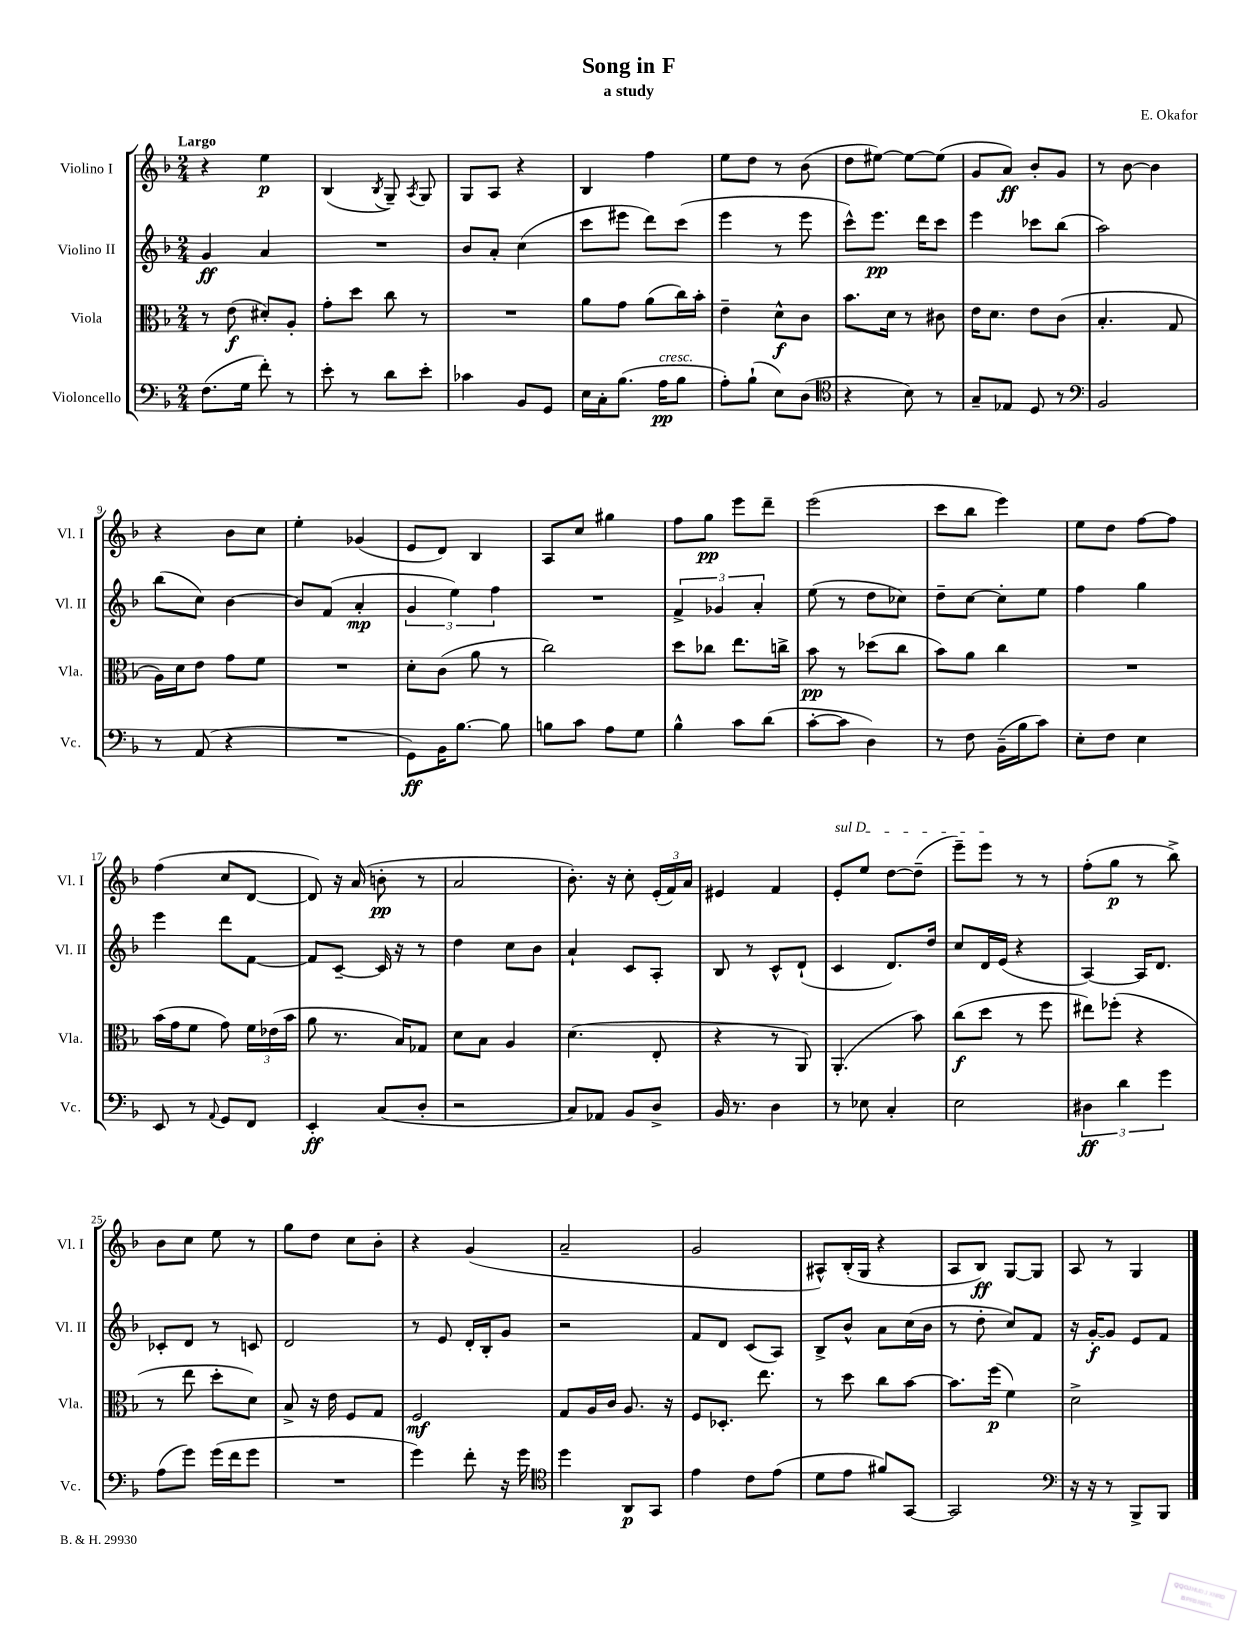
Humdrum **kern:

**kern	**kern	**kern	**kern
*staff4	*staff3	*staff2	*staff1
*clefF4	*clefC3	*clefG2	*clefG2
*k[b-]	*k[b-]	*k[b-]	*k[b-]
*M2/4	*M2/4	*M2/4	*M2/4
(8.F	8r	4g	4r
.	(8e	.	.
16G	.	.	.
8f')	8d#')	4a	4ee
8r	8A'	.	.
=	=	=	=
8e'	8g'	2r	(4B-
8r	8dd	.	.
.	.	.	8qB-
8d	8cc	.	8G~)
.	.	.	8qA
8e'	8r	.	8G
=	=	=	=
4c-	2r	8b-	8G
.	.	8a'	8A
8BB-	.	(4cc	4r
8GG	.	.	.
=	=	=	=
16E	8a	8ccc	4B-
16C'	.	.	.
(8.B-	8g	8eee#	.
.	(8a	8ddd)	4ff
16A	.	.	.
8B-	16cc)	(8ccc	.
.	16b-'	.	.
=	=	=	=
8A')	4e~	4eee	8ee
(8B-`	.	.	8dd
8E)	8d^^	8r	8r
(8D	8c	8eee	(8b-
=	=	=	=
*clefC4	*	*	*
4r	8.b-	8ccc^^)	8dd
.	.	8.eee	[8ee#)
.	16d	.	.
8B-)	8r	.	8ee#_
.	.	16ddd	.
8r	8c#	8ccc	(8ee#]
=	=	=	=
8G~	16e	4eee	8g
.	8.d	.	.
8E-	.	.	8a)
8D	8e	8ccc-	8b-'
8r	(8c	(8bb-	8g
=	=	=	=
*clefF4	*	*	*
2BB-	4.B-'	2aa)	8r
.	.	.	[8b-
.	.	.	4b-]
.	8G	.	.
=	=	=	=
8r	16A)	(8bb-	4r
.	16d	.	.
(8AA	8e	8cc)	.
4r	8g	[4b-	8b-
.	8f	.	8cc
=	=	=	=
2r	2r	8b-]	4ee'
.	.	(8f	.
.	.	4a'	(4g-
=	=	=	=
8GG)	8d'	6g	8e
16BB-	(8c	.	8d)
.	.	6ee)	.
[8.B-	.	.	.
.	8a	.	4B-
.	.	6ff	.
8B-]	8r	.	.
=	=	=	=
8B	2cc)	2r	8A
8c	.	.	8cc
8A	.	.	4gg#
8G	.	.	.
=	=	=	=
4B-^^	8dd	6f^	8ff
.	8cc-	.	8gg
.	.	6g-	.
8c	8.ee	.	8eee
.	.	6a'	.
(8d	.	.	8ddd~
.	16cc^	.	.
=	=	=	=
[8c'	8b-	(8ee	(2eee
8c]	8r	8r	.
4D)	(8dd-	8dd	.
.	8cc	8cc-)	.
=	=	=	=
8r	8b-)	8dd~	8ccc
8F	8a	[8cc	8bb-
(16BB-~	4cc	8cc']	4eee)
16B-	.	.	.
8c)	.	8ee	.
=	=	=	=
8E'	2r	4ff	8ee
8F	.	.	8dd
4E	.	4gg	[8ff
.	.	.	8ff]
=	=	=	=
8EE	(16b-	4eee	(4ff
.	16g	.	.
8r	8f	.	.
8qqAA	.	.	.
8GG	8g)	8ddd	8cc
8FF	24f	[8f	[8d
.	(24e-	.	.
.	24b-	.	.
=	=	=	=
4EE'	8a	8f]	8d])
.	8.r	[8c~	16r
.	.	.	(16a
(8C	.	16c]	8b'
.	16B-)	16r	.
8D'	8G-	8r	8r
=	=	=	=
2r	8d	4dd	2a
.	8B-	.	.
.	4A	8cc	.
.	.	8b-	.
=	=	=	=
8C)	(4.d	4a`	8.b-')
8AA-	.	.	.
.	.	.	16r
8BB-	.	8c	8cc'
8D^	8E'	8A'	(24e'
.	.	.	24f)
.	.	.	24a
=	=	=	=
16BB-	4r	8B-	4e#
8.r	.	.	.
.	.	8r	.
4D	8r	8c^^	4f
.	8AA)	(8d`	.
=	=	=	=
8r	(4.AA'	4c	8e'
8E-	.	.	8ee
4C'	.	8.d)	[8dd
.	8b-)	.	(8dd~]
.	.	16dd	.
=	=	=	=
2E	(8cc	8cc	8eee~)
.	8dd	16d	8eee
.	.	(16e	.
.	8r	4r	8r
.	8ff	.	8r
=	=	=	=
6D#	8ee#)	[4A)	(8ff'
.	(8ff-'	.	8gg
6d	.	.	.
.	4r	16A]	8r
.	.	8.d	.
6g	.	.	.
.	.	.	8bb-^)
=	=	=	=
(8A	8r	8c-'	8b-
8g)	8ee	8d	8cc
(16g	8dd'	8r	8ee
16f	.	.	.
8g	8d)	8c	8r
=	=	=	=
2r	8B-^	2d	8gg
.	16r	.	8dd
.	16e	.	.
.	8F	.	8cc
.	8G	.	8b-'
=	=	=	=
4g)	2F	8r	4r
.	.	8e	.
8f'	.	16d'	(4g
.	.	16B-'	.
16r	.	8g	.
16g	.	.	.
=	=	=	=
*clefC4	*	*	*
4dd	8G	2r	2a~
.	16A	.	.
.	16c	.	.
8AA	8.A	.	.
8GG	.	.	.
.	16r	.	.
=	=	=	=
4e	8F	8f	2g
.	8.D-'	8d	.
8c	.	(8c	.
.	8.ee	.	.
(8e	.	8A)	.
=	=	=	=
8d	8r	8B-^	8A#^^)
8e	8dd	8b-^^	(16B-'
.	.	.	16G
8f#)	8cc	8a	4r
[8GG	[8b-	(16cc	.
.	.	16b-	.
=	=	=	=
2GG]	8.b-]	8r	8A
.	.	8dd'	8B-)
.	(16ff	.	.
.	4f)	8cc)	[8G
.	.	8f	8G]
=	=	=	=
*clefF4	*	*	*
16r	2d^	16r	8A
16r	.	[16g'	.
8r	.	8g]	8r
8BBB-^	.	8e	4G
8BBB-	.	8f	.
==	==	==	==
*-	*-	*-	*-
